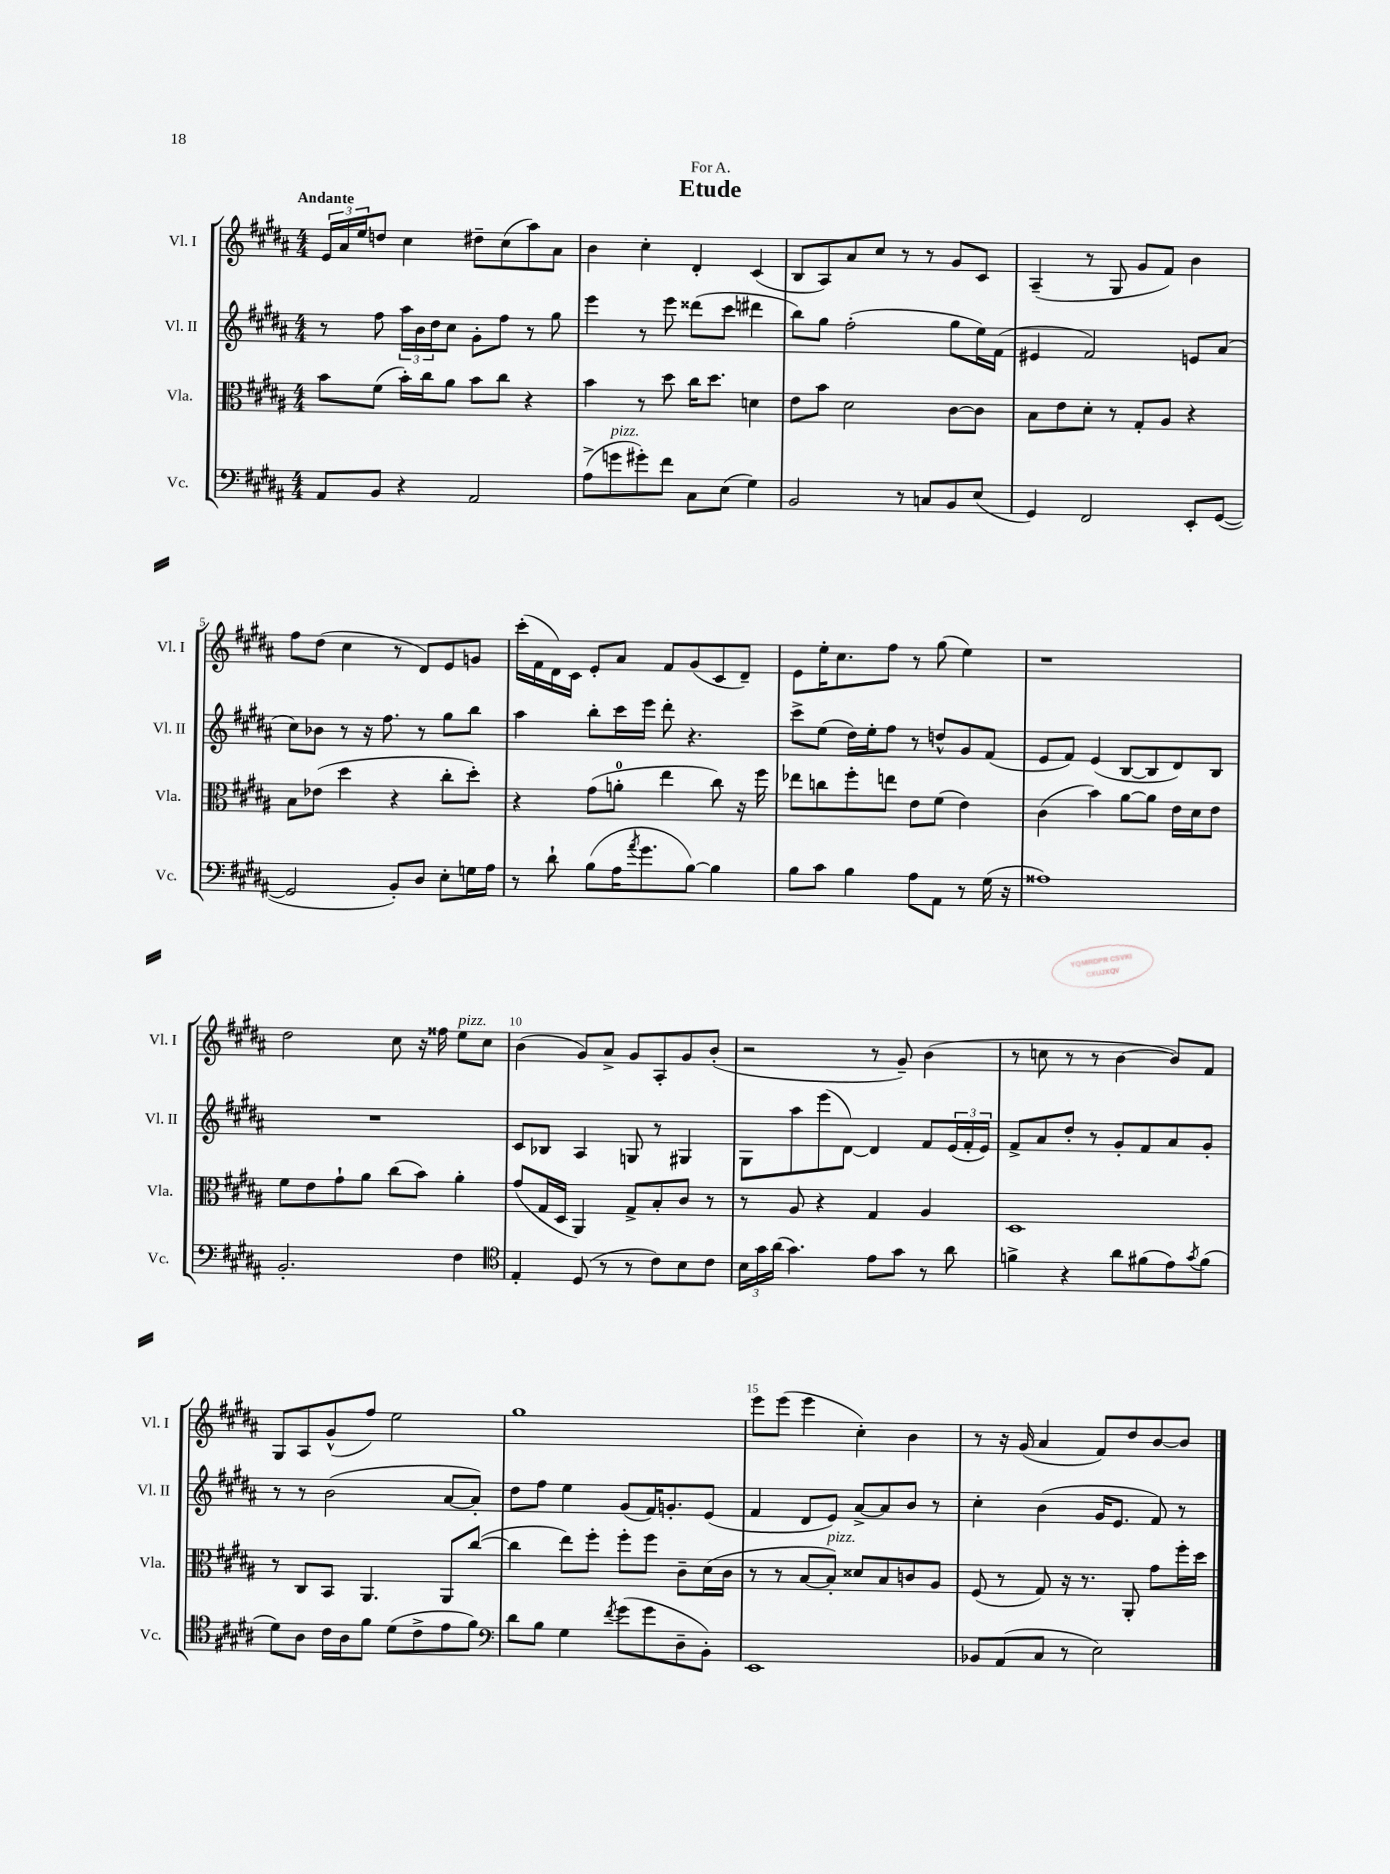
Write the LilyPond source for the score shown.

\header { title = "Etude" dedication = "For A." }
<<
\new StaffGroup <<
\new Staff = "s0" \with { instrumentName = "Vl. I" shortInstrumentName = "Vl. I" } {
    \clef treble \key b \major \numericTimeSignature \time 4/4 \tempo "Andante"
    \tuplet 3/2 { e'16 ais'16 e''16 } d''8 cis''4 dis''8-- cis''8( ais''8) ais'8 |
    b'4 cis''4-. dis'4-. cis'4( |
    b8 ais8) ais'8 cis''8 r8 r8 gis'8 cis'8 |
    ais4--( r8 gis8 gis'8 fis'8) b'4 |
    fis''8 dis''8( cis''4 r8 dis'8) e'8 g'8 |
    cis'''16-.( fis'16 dis'16) cis'16 e'8-. ais'8 fis'8 gis'8( cis'8 dis'8--) |
    e'8 e''16-. cis''8. fis''8 r8 gis''8( e''4) |
    r1 |
    dis''2 cis''8 r16 fisis''16 e''8^\markup { \italic "pizz." } cis''8 |
    b'4( gis'8) ais'8-> gis'8 ais8-. gis'8 b'8-.( |
    r2 r8 gis'8--) b'4( |
    r8 c''8 r8 r8 b'4~ b'8) fis'8 |
    gis8 ais8 gis'8-^( fis''8) e''2 |
    gis''1 |
    e'''8 e'''8( e'''4 cis''4-.) b'4 |
    r8 r16 gis'16( ais'4 fis'8) dis''8 b'8~ b'8 \bar "|." |
}
\new Staff = "s1" \with { instrumentName = "Vl. II" shortInstrumentName = "Vl. II" } {
    \clef treble \key b \major \numericTimeSignature \time 4/4
    r8 fis''8 \tuplet 3/2 { ais''16 b'16 dis''16 } cis''8 gis'8-. fis''8 r8 gis''8 |
    e'''4 r8 e'''8 disis'''8( cis'''8 dis'''4 |
    b''8) gis''8 fis''2-.( gis''8 e''16) fis'16( |
    eis'4 fis'2) e'8 ais'8( |
    cis''8) bes'8 r8 r16 fis''8. r8 gis''8 b''8 |
    ais''4 b''8-. cis'''16 e'''16 dis'''8-. r4. |
    cis'''8-> e''8( dis''16) e''16-. fis''8 r8 d''8-^ gis'8 fis'8( |
    e'8 fis'8) e'4( b8~ b8 dis'8) b8 |
    R1 |
    cis'8 bes8 ais4 g8 r8 gis4 |
    gis8 ais''8 e'''8( dis'8~) dis'4 fis'8 \tuplet 3/2 { e'16( fis'16-. e'16) } |
    fis'8-> ais'8 dis''8-. r8 gis'8-. fis'8 ais'8 gis'8-. |
    r8 r8 b'2( ais'8~ ais'8-.) |
    dis''8 fis''8 e''4 gis'8( fis'16) g'8.-. e'8( |
    fis'4 dis'8 e'8) ais'8~-> ais'8 b'8 r8 |
    cis''4-. b'4( gis'16 e'8. fis'8) r8 \bar "|." |
}
\new Staff = "s2" \with { instrumentName = "Vla." shortInstrumentName = "Vla." } {
    \clef alto \key b \major \numericTimeSignature \time 4/4
    b'8 fis'8( b'16-.) cis''16 ais'8 b'8 cis''8 r4 |
    b'4 r8 dis''8 cis''16 dis''8. d'4 |
    e'8 b'8 dis'2 cis'8~ cis'8 |
    b8 e'8 dis'8-. r8 gis8-. ais8 r4 |
    b8 ees'8( dis''4 r4 cis''8-. dis''8-.) |
    r4 gis'8( a'8-0-. e''4 cis''8) r16 fis''16 |
    ees''8 c''8 fis''8-. e''8 e'8 fis'8( e'4) |
    cis'4( b'4) ais'8~ ais'8 e'16 dis'16 e'8 |
    fis'8 e'8 gis'8-! ais'8 cis''8( b'8) ais'4-. |
    gis'8( gis16 dis16 ais,4) gis8-> b8-. cis'8 r8 |
    r8 ais8 r4 gis4 ais4 |
    dis1 |
    r8 cis8 b,8 ais,4. ais,8 cis''8~( |
    cis''4 e''8) fis''8-. fis''8-. fis''8 cis'8-- dis'16( cis'16 |
    r8 r8 b8~ b8-.^\markup { \italic "pizz." }) disis'8 b8 c'8 ais8 |
    fis8( r8 gis8) r16 r8. ais,8-. gis'8 fis''16-. dis''16 \bar "|." |
}
\new Staff = "s3" \with { instrumentName = "Vc." shortInstrumentName = "Vc." } {
    \clef bass \key b \major \numericTimeSignature \time 4/4
    ais,8 b,8 r4 ais,2 |
    ais8->( g'8^\markup { \italic "pizz." } gis'8-.) fis'8 cis8 e8( gis4) |
    b,2 r8 c8 b,8 e8( |
    gis,4) fis,2 e,8-. gis,8~( |
    gis,2 b,8-.) dis8 e8-. g16 ais16 |
    r8 dis'8-! b8( ais16 \acciaccatura { ais'8 } gis'8. b8~) b4 |
    b8 cis'8 b4 ais8 ais,8 r8 gis16( r16 |
    aisis1) |
    b,2.-. fis4 |
    \clef tenor e4-. dis8( r8 r8 cis'8) b8 cis'8 |
    \tuplet 3/2 { b16 gis'16 ais'16( } gis'4.) e'8 gis'8 r8 ais'8 |
    f'4-> r4 ais'8 fis'8( e'8) \acciaccatura { gis'8 } fis'8( |
    dis'8) ais8 cis'16 ais16 fis'8 dis'8( cis'8-> e'8 fis'8) |
    \clef bass dis'8 b8 gis4 \acciaccatura { fis'8 } gis'8( gis'8 dis8-- b,8-.) |
    e,1 |
    bes,8 ais,8( cis8 r8 e2) \bar "|." |
}
>>
>>
\layout { \context { \Score \override BarNumber.break-visibility = ##(#f #t #t) barNumberVisibility = #(every-nth-bar-number-visible 5) } }
